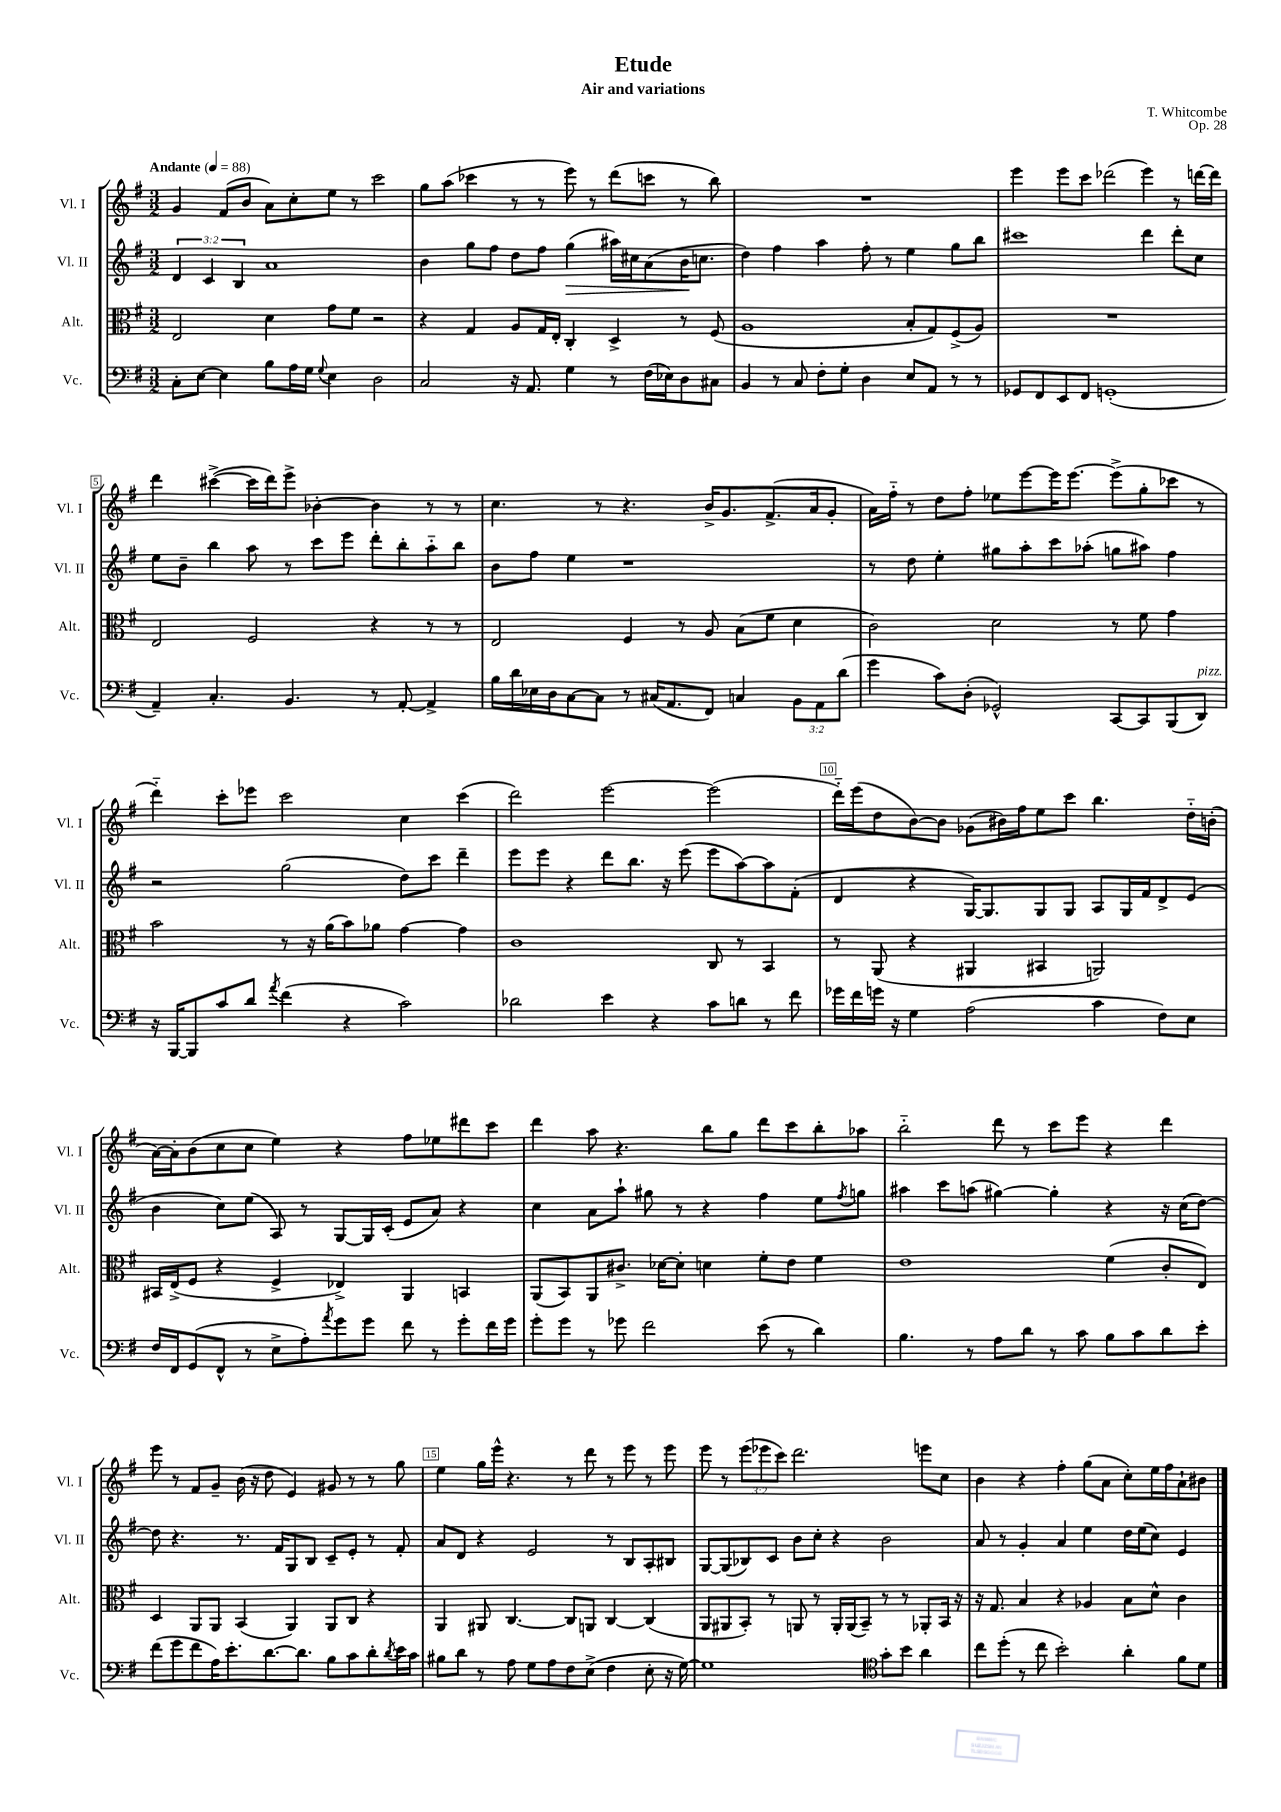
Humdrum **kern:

**kern	**kern	**kern	**kern
*staff4	*staff3	*staff2	*staff1
*clefF4	*clefC3	*clefG2	*clefG2
*k[f#]	*k[f#]	*k[f#]	*k[f#]
*M3/2	*M3/2	*M3/2	*M3/2
*MM88	*MM88	*MM88	*MM88
8C'	2E	6d	4g
[8E	.	.	.
.	.	6c	.
4E]	.	.	(8f#
.	.	6B	.
.	.	.	8b
8B	4d	1a	8a)
16A	.	.	8cc'
16G	.	.	.
8qqG	.	.	.
4E	8g	.	8ee
.	8f#	.	8r
2D	2r	.	2ccc
=	=	=	=
2C	4r	4b	8gg
.	.	.	(8aa
.	4G	8gg	4ccc-
.	.	8ff#	.
16r	8A	8dd	8r
8.AA	.	.	.
.	16G	8ff#	8r
.	16E'	.	.
4G	4C'	(4gg	8eee)
.	.	.	8r
8r	4D^	16aa#)	(8ddd
.	.	16cc#	.
(16F#	.	(8a	8ccc
16E-)	.	.	.
8D	8r	16b	8r
.	.	8.cc	.
8C#	(8F#	.	8bb)
=	=	=	=
4BB	1A	4dd)	1.r
8r	.	4ff#	.
8C	.	.	.
8F#'	.	4aa	.
8G'	.	.	.
4D	.	8ff#'	.
.	.	8r	.
8E	8B'	4ee	.
8AA	8G)	.	.
8r	(8F#^	8gg	.
8r	8A)	8bb	.
=	=	=	=
8GG-	1.r	1ccc#	4eee
8FF#	.	.	.
8EE	.	.	8eee
8FF#	.	.	8ccc
(1GG'	.	.	(2ddd-
.	.	4ddd	4eee)
.	.	8ddd'	8r
.	.	8cc	[16ddd
.	.	.	16ddd]
=	=	=	=
4AA~)	2E	8ee	4ddd
.	.	8b~	.
4.C'	.	4bb	([4ccc#^
.	2F#	8aa	16ccc#]
.	.	.	16ddd)
4.BB	.	8r	8eee^
.	.	8ccc	[4b-'
.	.	8eee	.
8r	4r	8ddd'	4b-]
[8AA'	.	8bb'	.
4AA^]	8r	8aa'~	8r
.	8r	8bb	8r
=	=	=	=
16B	2E	8b	4.cc
16d	.	.	.
16E-	.	8ff#	.
16D	.	.	.
[8C	.	4ee	.
8C]	.	.	8r
8r	4F#	1r	4.r
(16C#	.	.	.
8.AA	.	.	.
.	8r	.	.
8FF#)	8A	.	16b^
.	.	.	8.g
4C	(8B	.	.
.	8f#	.	(8.f#^
12BB	4d	.	.
.	.	.	16a
12AA	.	.	.
.	.	.	8g'
(12d	.	.	.
=	=	=	=
4g	2c)	8r	16a)
.	.	.	16ff#'~
.	.	8dd	8r
8c)	.	4ee'	8dd
(8D'	.	.	8ff#'
2GG-^^)	2d	8gg#	8ee-
.	.	8aa'	[8eee
.	.	8ccc	16eee]
.	.	.	[8.eee
.	.	(8aa-'	.
[8CC	8r	8gg	(8eee^]
8CC]	8f#	8aa#)	8gg'
(8BBB	4g	4ff#	8ccc-
8DD)	.	.	8r
=	=	=	=
16r	2b	2r	4ddd'~)
[16BBB	.	.	.
8BBB]	.	.	.
8c	.	.	8ccc'
8d	.	.	8eee-
8qa	.	.	.
(4f#	8r	(2gg	2ccc
.	16r	.	.
.	(16a	.	.
4r	8b)	.	.
.	8a-	.	.
2c)	[4g	8dd)	4cc
.	.	8ccc	.
.	4g]	4ddd~	(4ccc
=	=	=	=
2d-	1c	8eee	2ddd)
.	.	8eee	.
.	.	4r	.
4e	.	8ddd	[2eee
.	.	8.bb	.
4r	.	.	.
.	.	16r	.
.	.	(8eee	.
8c	8C	8eee	(2eee]
8d	8r	[8aa)	.
8r	4BB	8aa]	.
8f#	.	(8f#'	.
=	=	=	=
16g-	8r	4d	16ddd'~)
16f#	.	.	(16eee
16g	(8AA	.	8dd
16r	.	.	.
4G	4r	4r	[8b)
.	.	.	8b]
(2A	4AA#	[16G)	(8g-
.	.	8.G]	.
.	.	.	16b#)
.	.	.	16ff#
.	4BB#	8G	8ee
.	.	8G	8ccc
4c	2AA)	8A	4.bb
.	.	16G	.
.	.	16f#	.
8F#)	.	8d^	.
8E	.	(8e	16dd'~
.	.	.	(16b'
=	=	=	=
16F#	16BB#	4b	[16a)
16FF#	(16E^	.	16a']
(8GG	8F#	.	(8b
8FF#^^	4r	8cc)	8cc
8r	.	(8ee	8cc
8E^	4F#^	8A)	4ee)
8A')	.	8r	.
8qa	.	.	.
8g	4E-^)	[8G	4r
8g	.	16G]	.
.	.	(16c'	.
8f#	4AA	8e	8ff#
8r	.	8a)	8ee-
8g'	4BB	4r	8ddd#
16f#	.	.	8ccc
16g	.	.	.
=	=	=	=
8g'	(8AA	4cc	4ddd
8g	8BB)	.	.
8r	8AA	8a	8aa
8g-	8.c#^	8aa`	4.r
2f#	.	8gg#	.
.	[16d-	.	.
.	8d-']	8r	.
.	4d	4r	8bb
.	.	.	8gg
(8e	8f#'	4ff#	8ddd
8r	8e	.	8ccc
4d)	4f#	8ee	8bb'
.	.	8qff#	.
.	.	8gg	8aa-
=	=	=	=
4.B	1e	4aa#	2bb'~
.	.	8ccc	.
8r	.	(8aa	.
8A	.	[4gg#)	8ddd
8d	.	.	8r
8r	.	4gg#']	8ccc
8c	.	.	8eee
8B	(4f#	4r	4r
8c	.	.	.
8d	8c'	16r	4ddd
.	.	(16cc	.
8e'	8E)	[8dd)	.
=	=	=	=
(8f#	4D	8dd]	8eee
8g	.	4.r	8r
8f#	8AA	.	8f#
16A)	8AA	.	8g~
8.e'	.	.	.
.	(4BB	8.r	(16b
.	.	.	16r
[8.d	.	.	8dd
.	.	16f#	.
.	4AA)	8G	4e)
8.d]	.	.	.
.	.	8B	.
8B	8AA	8c~	8g#
8c	8C	8e'	8r
8d'	4r	8r	8r
8qd	.	.	.
16e	.	8f#'	8gg
16c	.	.	.
=	=	=	=
8B#	4AA	8a	4ee
8d	.	8d	.
8r	8AA#	4r	16gg
.	.	.	16eee^^
8A	[4.C	.	4.r
8G	.	2e	.
8A	.	.	.
8F#	8C]	.	8r
(8E^	8AA	.	8ddd
4F#	[4C	8r	8r
.	.	8B	8eee
8E'	(4C]	8A'	8r
16r	.	8B#	8eee
[16G)	.	.	.
=	=	=	=
1G]	8AA	[8G	8eee
.	8AA#	(8G]	8r
.	8BB')	8B-)	(12eee
.	.	.	12eee-
.	8r	8c	.
.	.	.	12ccc)
.	8AA	8b	2.ddd
.	8r	8cc'	.
.	16AA'	4r	.
.	(16AA	.	.
.	8BB~)	.	.
*clefC4	*	*	*
8g'	8r	2b	.
8b	8r	.	.
4a	8AA-'	.	8eee
.	16BB	.	8cc
.	16r	.	.
=	=	=	=
8cc	16r	8a	4b
.	8.G	.	.
(8dd'	.	8r	.
8r	4B	4g'	4r
8cc	.	.	.
2b')	4r	4a	4ff#'
.	4A-	4ee	(8gg
.	.	.	8a
4a'	8B	16dd	8cc')
.	.	(16ee	.
.	8d^^	8cc)	16ee
.	.	.	16ff#
8f#	4c	4e	8a`
8d	.	.	8b#
==	==	==	==
*-	*-	*-	*-
